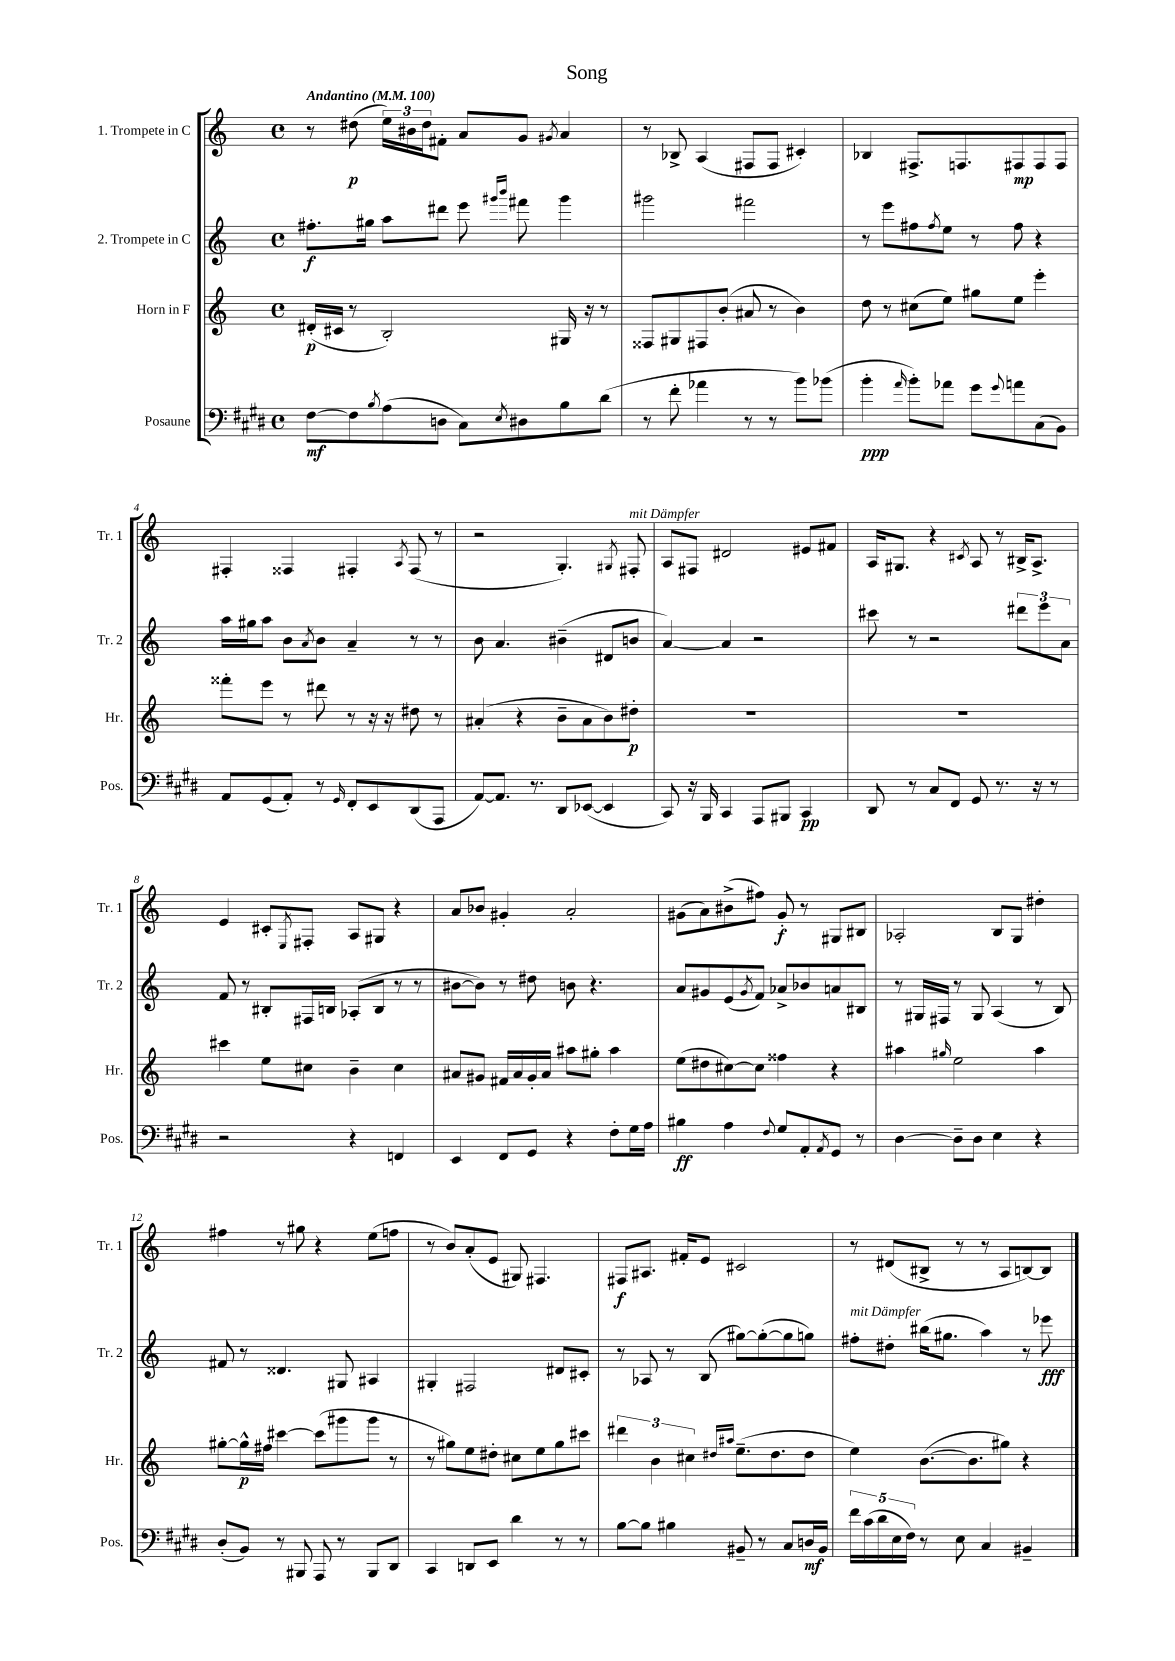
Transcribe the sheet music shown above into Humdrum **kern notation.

**kern	**dynam	**kern	**dynam	**kern	**dynam	**kern	**dynam
*part4	*part4	*part3	*part3	*part2	*part2	*part1	*part1
*staff4	*staff4	*staff3	*staff3	*staff2	*staff2	*staff1	*staff1
*I"Posaune	*	*I"Horn in F	*	*I"2. Trompete in C	*	*I"1. Trompete in C	*
*I'Pos.	*	*I'Hr.	*	*I'Tr. 2	*	*I'Tr. 1	*
*clefF4	*	*clefG2	*	*clefG2	*	*clefG2	*
*k[f#c#g#d#]	*	*k[]	*	*k[]	*	*k[]	*
*M4/4	*	*M4/4	*	*M4/4	*	*M4/4	*
*met(c)	*	*met(c)	*	*met(c)	*	*met(c)	*
*MM100	*	*MM100	*	*MM100	*	*MM100	*
=1	=1	=1	=1	=1	=1	=1	=1
!	!	!	!	!	!	!LO:TX:a:B:t=Andantino	!
[8F#\L	mf	(16d#X'/LL	p	8.ff#X'\L	f	8r	.
.	.	16c#X/JJ	.	.	.	.	.
8F#\]	.	8r	.	.	.	(8dd#X\	p
.	.	.	.	16gg#X\Jk	.	.	.
8qB/	.	.	.	.	.	.	.
(8A\	.	2B'/)	.	8aa\L	.	24ee\LL)	.
.	.	.	.	.	.	24b#X\	.
.	.	.	.	.	.	24dd#\J	.
8Dn\J	.	.	.	8ddd#X\J	.	8f#X'\J	.
8C#\L)	.	.	.	8eee\	.	8a/L	.
.	.	.	.	16qqggg#X/LL	.	.	.
8qE/	.	.	.	16qqbbb/JJ	.	.	.
8D#X\	.	.	.	8fff#X\	.	8g/J	.
.	.	.	.	.	.	8qg#X/	.
8B\	.	16G#X/	.	4ggg#\	.	4a/	.
.	.	16r	.	.	.	.	.
(8d#\J	.	8r	.	.	.	.	.
=2	=2	=2	=2	=2	=2	=2	=2
8r	.	8F##X/L	.	2ggg#X\	.	8r	.
8f#'\	.	8G#X/	.	.	.	8B-X^/	.
4a-X\	.	8F#X/	.	.	.	(4A/	.
.	.	(8b'/J	.	.	.	.	.
8r	.	8a#X/	.	2fff#X\	.	8F#X/L	.
8r	.	8r	.	.	.	8F#/J	.
8b\L)	.	4b\)	.	.	.	4c#X'/)	.
(8b-X\J	.	.	.	.	.	.	.
=3	=3	=3	=3	=3	=3	=3	=3
4b'\	ppp	8dd\	.	8r	.	4B-X/	.
.	.	8r	.	8eee\L	.	.	.
16qqa/	.	.	.	.	.	.	.
8b'\L)	.	(8cc#X\L	.	8ff#X\	.	8.F#X^/L	.
.	.	.	.	8qff#/	.	.	.
8a-X\J	.	8ee\J)	.	8ee\J	.	.	.
.	.	.	.	.	.	8.Fn/	.
8g#\L	.	8gg#X\L	.	8r	.	.	.
8qqg#/	.	.	.	.	.	.	.
8an\	.	8ee\J	.	8ff#\	.	8F#X/	mp
(8C#\	.	4eee'\	.	4r	.	8F#/	.
8BB\J)	.	.	.	.	.	8F#/J	.
!!LO:LB:g=z
=4	=4	=4	=4	=4	=4	=4	=4
8AA/L	.	8fff##X'\L	.	16aa\LL	.	4F#X'/	.
.	.	.	.	16gg#X\J	.	.	.
(8GG#/	.	8eee\J	.	8aa\J	.	.	.
8AA'/J)	.	8r	.	8b\L	.	4F##X/	.
.	.	.	.	8qa/	.	.	.
8r	.	8ddd#X\	.	8b\J	.	.	.
16qqGG#/	.	.	.	.	.	.	.
8FF#'/L	.	8r	.	4a~/	.	4F#X'/	.
8EE/	.	16r	.	.	.	.	.
.	.	16r	.	.	.	.	.
.	.	.	.	.	.	8qA/	.
(8DD#/	.	8dd#X\	.	8r	.	(8F#/	.
8AAA/J	.	8r	.	8r	.	8r	.
=5	=5	=5	=5	=5	=5	=5	=5
[8AA/L)	.	(4a#X'/	.	8b\	.	2r	.
8.AA/J]	.	.	.	4.a/	.	.	.
.	.	4r	.	.	.	.	.
8.r	.	.	.	.	.	.	.
8DD#/L	.	8b~\L	.	(4b#X~\	.	4.G'/)	.
([8EE-X/J	.	8a#\	.	.	.	.	.
4EE-/]	.	8b\)	.	8d#X/L	.	.	.
.	.	.	.	.	.	8qG#X/	.
!	!	!	!	!	!	!LO:TX:a:i:t=mit Dämpfer	!
.	.	8dd#X'\J	p	8bn/J	.	8F#X'/	.
=6	=6	=6	=6	=6	=6	=6	=6
8CC#/)	.	1r	.	[4a/)	.	8A/L	.
16r	.	.	.	.	.	8F#X/J	.
16BBB/	.	.	.	.	.	.	.
4CC#/	.	.	.	4a/]	.	2d#X/	.
8AAA/L	.	.	.	2r	.	.	.
8BBB#X/J	.	.	.	.	.	.	.
4CC#/	pp	.	.	.	.	8e#X/L	.
.	.	.	.	.	.	8f#X/J	.
=7	=7	=7	=7	=7	=7	=7	=7
8DD#/	.	1r	.	8ccc#X\	.	16A/KL	.
.	.	.	.	.	.	8.G#X/J	.
8r	.	.	.	8r	.	.	.
8C#/L	.	.	.	2r	.	4r	.
8FF#/J	.	.	.	.	.	.	.
.	.	.	.	.	.	8qc#X/	.
8GG#/	.	.	.	.	.	8A/	.
8.r	.	.	.	.	.	8r	.
.	.	.	.	12ddd#X\L	.	16B#X^/KL	.
16r	.	.	.	.	.	8.A^/J	.
.	.	.	.	12eee\	.	.	.
8r	.	.	.	.	.	.	.
.	.	.	.	12a\J	.	.	.
!!LO:LB:g=z
=8	=8	=8	=8	=8	=8	=8	=8
2r	.	4ccc#X\	.	8f/	.	4e/	.
.	.	.	.	8r	.	.	.
.	.	8ee\L	.	8B#X'/L	.	8c#X'/L	.
.	.	.	.	.	.	8qE/	.
.	.	8cc#X\J	.	16F#X/L	.	8F#X'/J	.
.	.	.	.	16Bn/JJ	.	.	.
4r	.	4b~\	.	(8A-X'/L	.	8A/L	.
.	.	.	.	8B/J	.	8G#X/J	.
4FFn/	.	4cc#\	.	8r	.	4r	.
.	.	.	.	8r	.	.	.
=9	=9	=9	=9	=9	=9	=9	=9
4EE/	.	8a#X/L	.	[8b#X\L	.	8a/L	.
.	.	8g#X/J	.	8b#\J])	.	8b-X/J	.
8FF#/L	.	16f#X/LL	.	8r	.	4g#X'/	.
.	.	16a#/	.	.	.	.	.
8GG#/J	.	16g#'/	.	8dd#X\	.	.	.
.	.	16a#/JJ	.	.	.	.	.
4r	.	8aa#X\L	.	8bn\	.	2a'/	.
.	.	8gg#X'\J	.	4.r	.	.	.
8F#'\L	.	4aa#\	.	.	.	.	.
16G#\L	.	.	.	.	.	.	.
16A\JJ	.	.	.	.	.	.	.
=10	=10	=10	=10	=10	=10	=10	=10
4B#X\	ff	(8ee\L	.	8a/L	.	(8g#X\L	.
.	.	8dd#X\	.	8g#X/	.	8a\)	.
4A\	.	[8cc#X\)	.	(8e/	.	(8b#X^\	.
.	.	.	.	8qg#/	.	.	.
.	.	8cc#\J]	.	8f/J)	.	8ff#X\J)	.
8qqF#/	.	.	.	.	.	.	.
8G#/L	.	4ff##X\	.	8a-X^/L	.	8g#'/	f
8AA'/	.	.	.	8b-X/	.	8r	.
8qAA/	.	.	.	.	.	.	.
8GG#/J	.	4r	.	8an/	.	8G#X/L	.
8r	.	.	.	8B#X/J	.	8B#X/J	.
=11	=11	=11	=11	=11	=11	=11	=11
[4D#\	.	4aa#X\	.	8r	.	2A-X'/	.
.	.	.	.	16G#X/LL	.	.	.
.	.	.	.	16F#X/JJ	.	.	.
.	.	16qqgg#X/	.	.	.	.	.
8D#~\L]	.	2ee\	.	8r	.	.	.
8D#\J	.	.	.	8G#/	.	.	.
4E\	.	.	.	(4A/	.	8B/L	.
.	.	.	.	.	.	8G/J	.
4r	.	4aa#\	.	8r	.	4dd#X'\	.
.	.	.	.	8B/)	.	.	.
!!LO:LB:g=z
=12	=12	=12	=12	=12	=12	=12	=12
(8D#'/L	.	[8gg#X'\L	.	8f#X/	.	4ff#X\	.
8BB/J)	.	16gg#^^\L]	p	8r	.	.	.
.	.	16ff#X\JJ	.	.	.	.	.
8r	.	[4ccc#X\	.	4.d##X/	.	8r	.
8BBB#X/	.	.	.	.	.	8gg#X\	.
8AAA/	.	(8ccc#\L]	.	.	.	4r	.
8r	.	8ggg#X\	.	8G#X/	.	.	.
8BBB#/L	.	8ggg#\J	.	4A#X/	.	(8ee\L	.
8DD#/J	.	8r	.	.	.	8ffn\J	.
=13	=13	=13	=13	=13	=13	=13	=13
4CC#/	.	8r	.	4G#X'/	.	8r	.
.	.	8gg#X\L)	.	.	.	8b/L)	.
8DDn/L	.	8ee\	.	2F#X/	.	(8a'/	.
8EE/J	.	8dd#X'\J	.	.	.	8e/J	.
4d#\	.	8cc#X\L	.	.	.	8G#X/)	.
.	.	8ee\	.	.	.	4.F#X/	.
8r	.	8gg#\	.	8d#X/L	.	.	.
8r	.	8ccc#X\J	.	8c#X'/J	.	.	.
=14	=14	=14	=14	=14	=14	=14	=14
[8B\L	.	6ddd#X\	.	8r	.	8F#X/L	f
8B\J]	.	.	.	8A-X/	.	8.A#X/J	.
.	.	6b\	.	.	.	.	.
4B#X\	.	.	.	8r	.	.	.
.	.	.	.	.	.	16f#X'/KL	.
.	.	6cc#X\	.	.	.	.	.
.	.	.	.	(8B/	.	8e/J	.
.	.	16qqdd#X/LL	.	.	.	.	.
.	.	16qqaa#X/JJ	.	.	.	.	.
8BB#X~/	.	(8.ee~\L	.	[8gg#X\L)	.	2c#X/	.
8r	.	.	.	(8gg#'\_	.	.	.
.	.	8.dd#\	.	.	.	.	.
8C#/L	.	.	.	8gg#\]	.	.	.
16Dn/L	mf	8dd#\J	.	8ggn\J)	.	.	.
16BB#/JJ	.	.	.	.	.	.	.
=15	=15	=15	=15	=15	=15	=15	=15
!	!	!	!	!LO:TX:a:i:t=mit Dämpfer	!	!	!
20f#\LL	.	4ee\)	.	8ff#X'\L	.	8r	.
(20c#\	.	.	.	.	.	.	.
20d#\	.	.	.	.	.	.	.
.	.	.	.	8dd#X'\J	.	(8d#X/L	.
20E\	.	.	.	.	.	.	.
20F#\JJ)	.	.	.	.	.	.	.
8r	.	([8.b\L	.	(16bb#X\KL	.	8B#X^/J	.
.	.	.	.	8.gg#X\J	.	.	.
8E\	.	.	.	.	.	8r	.
.	.	8.b\]	.	.	.	.	.
4C#/	.	.	.	4aa\)	.	8r	.
.	.	8gg#X\J)	.	.	.	8A/L	.
4BB#X~/	.	4r	.	8r	.	[8Bn/)	.
.	.	.	.	8eee-X\	fff	8B/J]	.
==	==	==	==	==	==	==	==
*-	*-	*-	*-	*-	*-	*-	*-
